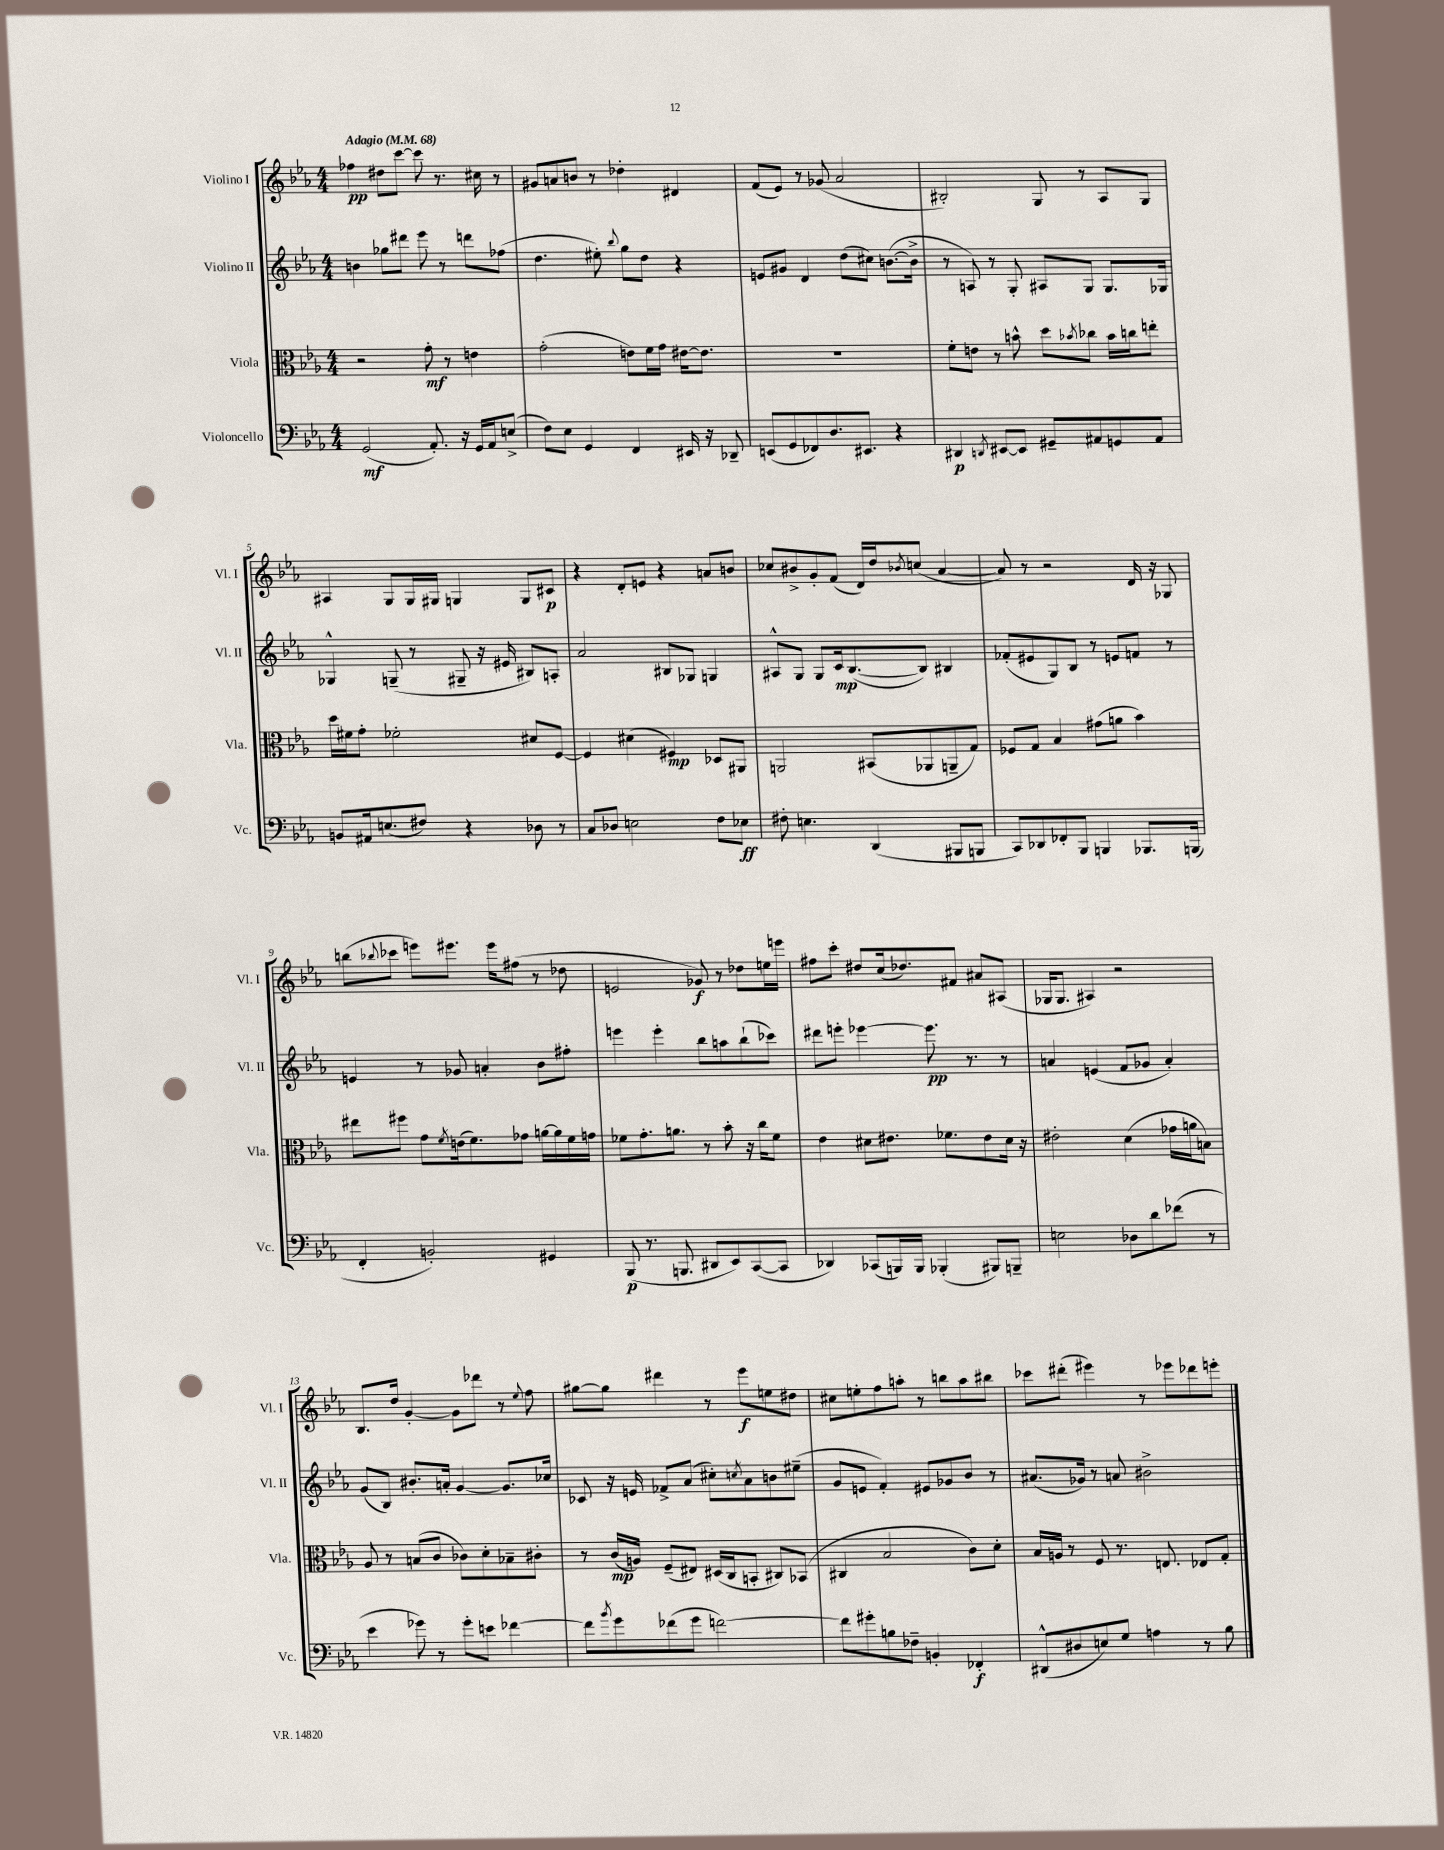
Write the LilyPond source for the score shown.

<<
\new StaffGroup <<
\new Staff = "s0" \with { instrumentName = "Violino I" shortInstrumentName = "Vl. I" } {
    \clef treble \key ees \major \numericTimeSignature \time 4/4 \tempo "Adagio" 4 = 68
    fes''4\pp dis''8 c'''8~ c'''8 r8. cis''16 r8 |
    gis'8 a'8 b'8 r8 des''4-. dis'4 |
    f'8( ees'8) r8 ges'8( aes'2 |
    bis2-.) g8 r8 aes8 g8 |
    ais4 g8 g16 gis16 g4 g8 cis'8\p |
    r4 d'8-. e'8 r4 a'8 b'8 |
    ces''8 bis'8-> g'8-. f'8( d'16) d''16 \acciaccatura { bes'8 } c''8( aes'4~ |
    aes'8) r8 r2 d'16 r16 ges8 |
    b''8( \appoggiatura { bes''8 } ces'''8 e'''8) eis'''8. eis'''16 fis''8( r8 des''8 |
    e'2 ges'8\f) r8 des''8 e''16 e'''16 |
    fis''8 c'''8-. dis''8 c''16( des''8.) fis'8 ais'8 ais8( |
    ges16 ges8. ais4) r2 |
    bes8. d''16 g'4~-. g'8 des'''8 r8 \appoggiatura { ees''8 } f''8 |
    gis''8~ gis''8 dis'''4 r8 ees'''8\f e''8 dis''8 |
    cis''8 e''8-. f''8 a''8-. r8 b''8 a''8 bis''8 |
    ces'''8 dis'''8-.( eis'''4) r8 ees'''8 des'''8 e'''8-. \bar "|." |
}
\new Staff = "s1" \with { instrumentName = "Violino II" shortInstrumentName = "Vl. II" } {
    \clef treble \key ees \major \numericTimeSignature \time 4/4
    b'4 ges''8 dis'''8 ees'''8 r8 d'''8 fes''8( |
    d''4. eis''8-.) \appoggiatura { bes''8 } g''8 d''8 r4 |
    e'8 gis'8 d'4 d''8( cis''8) b'8.~( b'16-> |
    r8 a8) r8 g8-. ais8 g8 g8. ges16 |
    ges4-^ g8--( r8 gis8-- r16 eis'16 bis8) a8-. |
    aes'2 bis8 ges8 g4 |
    ais8-^ g8 g8 c'16\mp bes8.~( bes8) bis4 |
    fes'8-.( eis'8 g8) bes8 r8 e'8 f'8 r8 |
    e'4 r8 ges'8 a'4-. bes'8 fis''8-. |
    e'''4 e'''4-. bes''8 a''8 bes''8-!( ces'''8) |
    dis'''8 e'''8-. ees'''4~ ees'''8.\pp r8. r8 |
    a'4 e'4( f'8 ges'8 a'4-.) |
    g'8( bes8) bis'8.-. a'16-. g'4~ g'8. ces''16 |
    ces'8 r16 e'16 fes'8-> aes'8( cis''8-.) \acciaccatura { c''8 } aes'8 b'8 eis''8--( |
    g'8 e'8 f'4-.) eis'8 ges'8 bes'8 r8 |
    ais'8.( ges'16) r8 a'8 bis'2-> \bar "|." |
}
\new Staff = "s2" \with { instrumentName = "Viola" shortInstrumentName = "Vla." } {
    \clef alto \key ees \major \numericTimeSignature \time 4/4
    r2 g'8-.\mf r8 e'4 |
    g'2-.( e'8) f'16 g'16 eis'16~ eis'8. |
    R1 |
    f'8-. e'8 r8 b'8-^ d''8 \acciaccatura { bes'8 } ces''8 bes'16 c''16 e''8-. |
    d''16 fis'16 g'8-. fes'2-. dis'8 f8~ |
    f4 dis'4( fis4\mp) des8 ais,8 |
    a,2 bis,8( aes,8 a,8-- g8) |
    fes8 g8 bes4 gis'8( a'8 bes'4) |
    eis''8 fis''8 g'8 \acciaccatura { f'8 } e'16( f'8.) ges'8 a'16~ a'16 f'16 g'16 |
    fes'8 g'8.-. a'8. r8 bes'8-. r16 c''16 fes'8 |
    ees'4 dis'8 eis'8. fes'8. eis'8 dis'16 r16 |
    eis'2-. d'4( ges'16 a'16 b8) |
    aes8 r8 b8( c'8 ces'8) d'8-. bes8-- cis'8-. |
    r8 c'16\mp( a16) f8--( eis8) dis16( c16 b,8-. cis8) bes,8( |
    cis4 bes2 c'8) d'8-. |
    bes16 a16 r8 f8 r8. e8. ees8 g8-. \bar "|." |
}
\new Staff = "s3" \with { instrumentName = "Violoncello" shortInstrumentName = "Vc." } {
    \clef bass \key ees \major \numericTimeSignature \time 4/4
    g,2\mf( aes,8.-.) r16 g,16 aes,16 e8->( |
    f8) ees8 g,4 f,4 eis,16 r16 des,8-- |
    e,8( g,8 fes,8) d8. eis,8. r4 |
    dis,4\p \acciaccatura { d,8 } eis,8~ eis,8 gis,8-- ais,8 g,8 ais,8 |
    b,8 ais,16 e8.( fis8) r4 des8 r8 |
    c8 des8 e2 f8 ees8\ff |
    fis8-. e4. d,4( bis,,8 b,,8 |
    c,8) des,8 fes,8-. bes,,8 b,,4 bes,,8. b,,16( |
    f,4-. b,2-.) gis,4 |
    bes,,8\p( r8. b,,8. dis,8 ees,8) c,8~( c,8 |
    des,4) ces,8( b,,16) b,,16 bes,,4-.( bis,,8) b,,8-- |
    e2 des8 d'8 fes'8( r8 |
    ees'4 ges'8) r8 ges'8-. e'8 fes'4~ |
    fes'8 \acciaccatura { bes'8 } g'8 fes'8( g'8 f'2~) |
    f'8 gis'8-. b8 fes8-- b,4-. fes,4-.\f |
    dis,8-^( dis8 e8) g8 a4 r8 bes8 \bar "|." |
}
>>
>>
